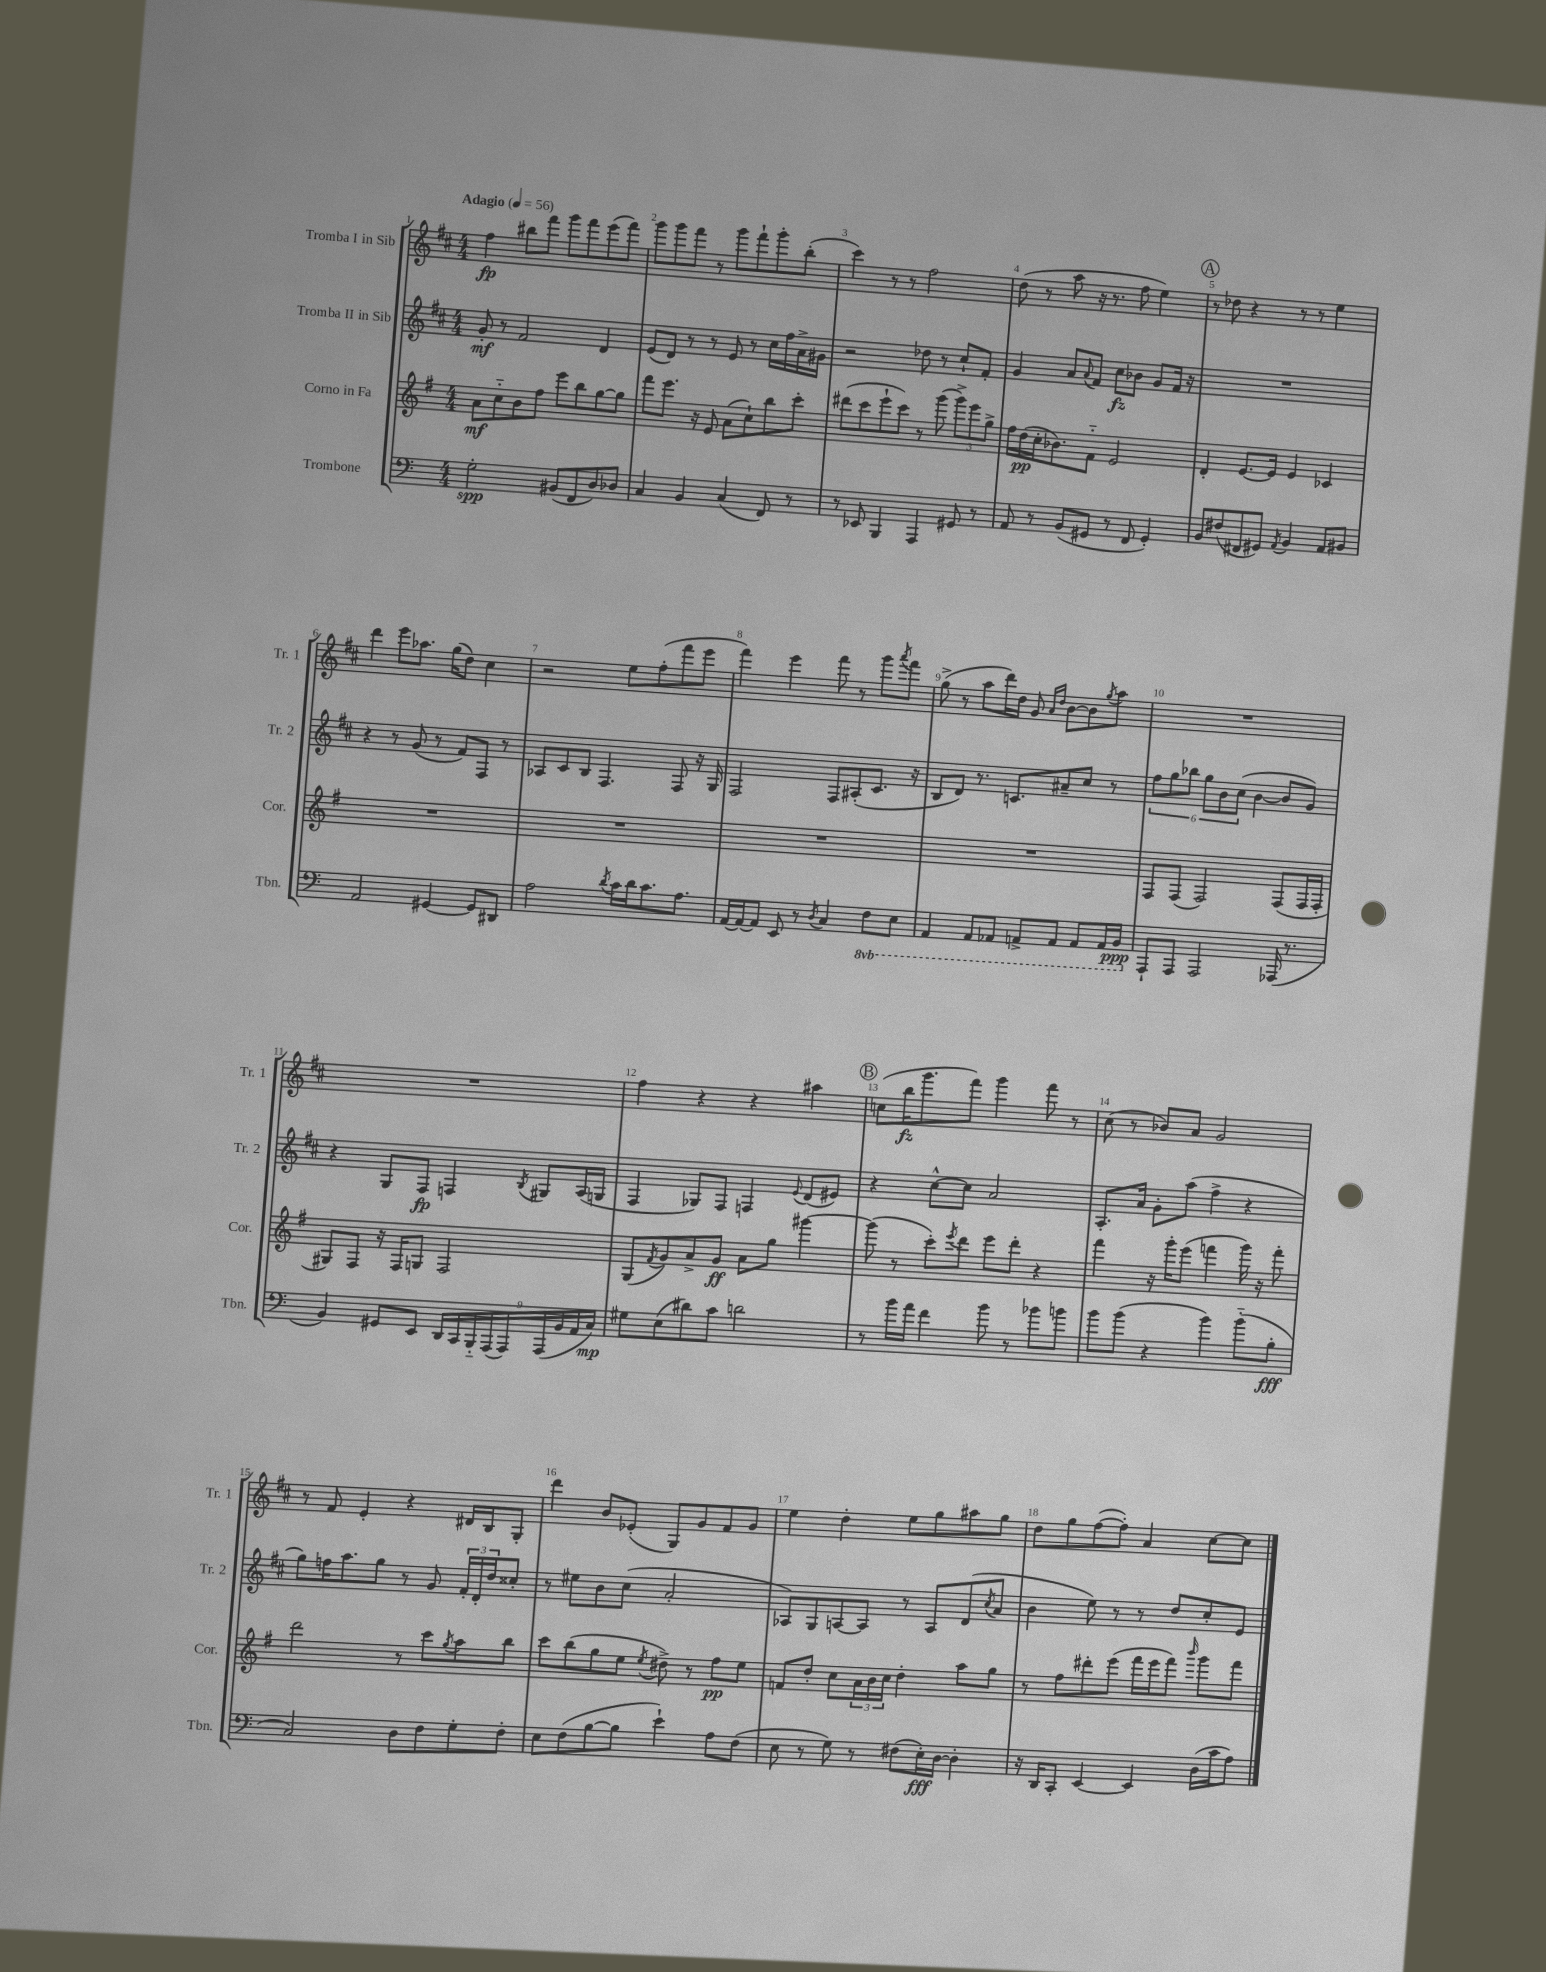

**kern	**dynam	**kern	**dynam	**kern	**dynam	**kern	**dynam
*part4	*part4	*part3	*part3	*part2	*part2	*part1	*part1
*staff4	*staff4	*staff3	*staff3	*staff2	*staff2	*staff1	*staff1
*I"Trombone	*	*I"Corno in Fa	*	*I"Tromba II in Sib	*	*I"Tromba I in Sib	*
*I'Tbn.	*	*I'Cor.	*	*I'Tr. 2	*	*I'Tr. 1	*
*clefF4	*	*clefG2	*	*clefG2	*	*clefG2	*
*k[]	*	*k[f#]	*	*k[f#c#]	*	*k[f#c#]	*
*M4/4	*	*M4/4	*	*M4/4	*	*M4/4	*
*MM56	*	*MM56	*	*MM56	*	*MM56	*
=1	=1	=1	=1	=1	=1	=1	=1
!	!	!	!	!	!	!LO:TX:a:B:t=Adagio	!
2G'\	spp	8a\L	mf	8g'/	mf	4ff#\	fp
.	.	8cc\	.	8r	.	.	.
.	.	8b\	.	2f#/	.	8bb#X\L	.
.	.	8ff#\J	.	.	.	8fff#\J	.
(8BB#X/L	.	8eee\L	.	.	.	8ggg\L	.
8FF/	.	8bb\	.	.	.	8fff#\	.
8D/)	.	[8gg\	.	4d/	.	(8eee\	.
8D-X/J	.	8gg\J]	.	.	.	8fff#\J)	.
=2	=2	=2	=2	=2	=2	=2	=2
4C/	.	8fff#\L	.	(8e/L	.	8ggg\L	.
.	.	8.eee\J	.	8d/J)	.	8ggg\	.
4BB/	.	.	.	8r	.	8fff#\J	.
.	.	16r	.	.	.	.	.
.	.	8e/	.	8r	.	8r	.
(4C/	.	(8a\L	.	8e/	.	8ggg\L	.
.	.	8cc`\)	.	8r	.	8fff#`\	.
8FF/)	.	8bb\	.	16cc#\LL	.	8ggg'\	.
.	.	.	.	16ff#\	.	.	.
8r	.	8ccc'\J	.	16a^\	.	(8bb'\J	.
.	.	.	.	16g#X\JJ	.	.	.
=3	=3	=3	=3	=3	=3	=3	=3
8r	.	(8ddd#X\L	.	2r	.	4ccc#\)	.
8EE-X/	.	8ccc\	.	.	.	.	.
4BBB/	.	8eee`\	.	.	.	8r	.
.	.	8ccc\J)	.	.	.	8r	.
4AAA/	.	8r	.	8dd-X\	.	2ff#\	.
.	.	(8ggg\	.	8r	.	.	.
8GG#X/	.	12ggg^\L)	.	8cc#`/L	.	.	.
.	.	12eee\	.	.	.	.	.
8r	.	.	.	8f#'/J	.	.	.
.	.	12gg^\J	.	.	.	.	.
=4	=4	=4	=4	=4	=4	=4	=4
8AA/	.	16ff#\LL	.	4g/	.	(8dd\	.
.	.	(16dd\	pp	.	.	.	.
8r	.	16cc'\J	.	.	.	8r	.
.	.	8.b-X\)	.	.	.	.	.
(8BB/L	.	.	.	8a/L	.	8aa\	.
.	.	.	.	8qqa/	.	.	.
8GG#X/J	.	8f#\J	.	8f#/J	.	16r	.
.	.	.	.	.	.	8.r	.
8r	.	2e/	.	8cc#\L	fz	.	.
8FF/	.	.	.	8b-X\J	.	8ff#\	.
4GG#'/)	.	.	.	8g/L	.	4ee\)	.
.	.	.	.	16f#/Jk	.	.	.
.	.	.	.	16r	.	.	.
!!LO:REH:place=s1:t=A
=5	=5	=5	=5	=5	=5	=5	=5
8BB/L	.	4d'/	.	1r	.	8r	.
(8F#X/	.	.	.	.	.	8dd-X\	.
8FF#X/	.	[8.e/L	.	.	.	4r	.
8GG#X/J)	.	.	.	.	.	.	.
.	.	16e/Jk]	.	.	.	.	.
8qAA/	.	.	.	.	.	.	.
4BB/	.	4e/	.	.	.	8r	.
.	.	.	.	.	.	8r	.
8AA/L	.	4c-X/	.	.	.	4ee\	.
8BB#X/J	.	.	.	.	.	.	.
!!LO:LB:g=z
=6	=6	=6	=6	=6	=6	=6	=6
2AA/	.	1r	.	4r	.	4ddd\	.
.	.	.	.	8r	.	8eee\L	.
.	.	.	.	(8g/	.	8.aa-X\J	.
[4GG#X/	.	.	.	8r	.	.	.
.	.	.	.	.	.	(16gg\KL	.
.	.	.	.	8f#/L)	.	8dd\J)	.
8GG#/L]	.	.	.	8F#/J	.	4cc#\	.
8DD#X/J	.	.	.	8r	.	.	.
=7	=7	=7	=7	=7	=7	=7	=7
2A\	.	1r	.	8A-X/L	.	2r	.
.	.	.	.	8c#/	.	.	.
.	.	.	.	8B/J	.	.	.
.	.	.	.	4.F#/	.	.	.
8qd/	.	.	.	.	.	.	.
16c\LL	.	.	.	.	.	8ee\L	.
16d\J	.	.	.	.	.	.	.
8.c\	.	.	.	.	.	(8ff#'\	.
.	.	.	.	8F#/	.	8fff#\	.
8.A\J	.	.	.	.	.	.	.
.	.	.	.	16r	.	8eee\J	.
.	.	.	.	16G/	.	.	.
=8	=8	=8	=8	=8	=8	=8	=8
[16AA/LL	.	1r	.	2F#/	.	4fff#\)	.
16AA/J_	.	.	.	.	.	.	.
8AA/J]	.	.	.	.	.	.	.
8EE/	.	.	.	.	.	4eee\	.
8r	.	.	.	.	.	.	.
8qD/	.	.	.	.	.	.	.
4C/	.	.	.	8F#/L	.	8fff#\	.
.	.	.	.	(8A#X'/	.	8r	.
*8ba	*	*	*	*	*	*	*
8FF\L	.	.	.	8.c#/J	.	8ggg\L	.
.	.	.	.	.	.	8qaaa/	.
8EE\J	.	.	.	.	.	8fff#\J	.
.	.	.	.	16r	.	.	.
=9	=9	=9	=9	=9	=9	=9	=9
4AAA/	.	1r	.	8B/L	.	(8gg^\	.
.	.	.	.	8d/J)	.	8r	.
8AAA/L	.	.	.	8.r	.	8aa\L	.
8AAA-X/J	.	.	.	.	.	16ddd\L)	.
.	.	.	.	8.cn/L	.	16dd\JJ	.
8AAAn^/L	.	.	.	.	.	8g/	.
.	.	.	.	.	.	16qqa/LL	.
.	.	.	.	.	.	16qqdd/JJ	.
8AAA/J	.	.	.	8a#X~/	.	[8b\L	.
8AAA/L	.	.	.	8cc#/J	.	8b\]	.
.	.	.	.	.	.	8qgg/	.
16AAA/L	.	.	.	8r	.	8aa\J	.
16BBB/JJ	ppp	.	.	.	.	.	.
=10	=10	=10	=10	=10	=10	=10	=10
*X8ba	*	*	*	*	*	*	*
8AAA`/L	.	8F#/L	.	12ff#\L	.	1r	.
.	.	.	.	12gg\	.	.	.
8AAA/J	.	(8F#/J	.	.	.	.	.
.	.	.	.	12bb-X\J	.	.	.
2AAA/	.	2F#/)	.	12gg\L	.	.	.
.	.	.	.	12b\	.	.	.
.	.	.	.	(12cc#\J	.	.	.
.	.	.	.	[4b\	.	.	.
(16AAA-X/	.	(8F#/L	.	8b/L]	.	.	.
8.r	.	.	.	.	.	.	.
.	.	16F#/L	.	8g/J)	.	.	.
.	.	16F#'/JJ	.	.	.	.	.
!!LO:LB:g=z
=11	=11	=11	=11	=11	=11	=11	=11
4BB/)	.	8G#X/L)	.	4r	.	1r	.
.	.	8F#/J	.	.	.	.	.
8GG#X/L	.	16r	.	8G/L	.	.	.
.	.	16F#/KL	.	.	.	.	.
8EE/J	.	8Gn/J	.	8F#/J	fp	.	.
18DD/LL	.	2F#/	.	4Fn/	.	.	.
18CC/	.	.	.	.	.	.	.
18BBB/	.	.	.	.	.	.	.
(18AAA/	.	.	.	.	.	.	.
18AAA/)	.	.	.	.	.	.	.
.	.	.	.	8qB/	.	.	.
.	.	.	.	8G#X/L	.	.	.
(18AAA/	.	.	.	.	.	.	.
18BB/	.	.	.	.	.	.	.
.	.	.	.	(16A/L	.	.	.
18AA/	.	.	.	.	.	.	.
.	.	.	.	16Gn/JJ	.	.	.
18C/JJ)	mp	.	.	.	.	.	.
=12	=12	=12	=12	=12	=12	=12	=12
8G#X\L	.	(8G/L	.	4F#/	.	4ff#\	.
.	.	8qf#/	.	.	.	.	.
(8E\	.	8g/)	.	.	.	.	.
8d#X\)	.	8a^/	.	8G-X/L)	.	4r	.
8c\J	.	8g/J	ff	8F#/J	.	.	.
2dn\	.	8a\L	.	4Fn/	.	4r	.
.	.	8gg\J	.	.	.	.	.
.	.	.	.	8qqe/	.	.	.
.	.	[4ggg#X\	.	(8d/L	.	4aa#X\	.
.	.	.	.	8e#X/J)	.	.	.
!!LO:REH:place=s1:t=B
=13	=13	=13	=13	=13	=13	=13	=13
8r	.	(8ggg#\]	.	4r	.	(8ccn\L	.
16b\LL	.	8r	.	.	.	16bb\K	fz
16a\JJ	.	.	.	.	.	8.ggg\	.
4f\	.	8ccc'\L)	.	[8cc#^^\L	.	.	.
.	.	8qeee/	.	.	.	.	.
.	.	8ddd\J	.	8cc#\J]	.	8fff#\J)	.
8b\	.	8eee\L	.	2a/	.	4ggg\	.
8r	.	8ddd'\J	.	.	.	.	.
8b-X\L	.	4r	.	.	.	8fff#\	.
8bn\J	.	.	.	.	.	8r	.
=14	=14	=14	=14	=14	=14	=14	=14
8b\L	.	4fff#\	.	8.A'/L	.	(8cc#\	.
(8b\J	.	.	.	.	.	8r	.
.	.	.	.	16a/Jk	.	.	.
4r	.	16r	.	8g'\L	.	8b-X/L)	.
.	.	16ggg'\KL	.	.	.	.	.
.	.	(8eee\J	.	(8aa\J	.	8a/J	.
4b\)	.	4fffn\	.	4ff#^\	.	2g/	.
(8b\L	.	16ggg\)	.	4r	.	.	.
.	.	16r	.	.	.	.	.
8B'\J	fff	8fff'\	.	.	.	.	.
!!LO:LB:g=z
=15	=15	=15	=15	=15	=15	=15	=15
2C/)	.	2ddd\	.	8gg\L)	.	8r	.
.	.	.	.	16ffn\K	.	8f#/	.
.	.	.	.	8.aa\	.	.	.
.	.	.	.	.	.	4e'/	.
.	.	.	.	8gg\J	.	.	.
8D\L	.	8r	.	8r	.	4r	.
8F\	.	8ccc\L	.	8g/	.	.	.
.	.	8qgg/	.	.	.	.	.
8G'\	.	8aa\	.	24f#'/LL	.	16d#X/LL	.
.	.	.	.	24d'/	.	.	.
.	.	.	.	.	.	16B/J	.
.	.	.	.	24dd/J	.	.	.
8F'\J	.	8bb\J	.	8cc##X'/J	.	8G'/J	.
=16	=16	=16	=16	=16	=16	=16	=16
8E\L	.	8ccc\L	.	8r	.	4ddd\	.
(8F\	.	(8bb\	.	8ee#X\L	.	.	.
[8B\	.	8gg\	.	8b\	.	8b/L	.
8B\J]	.	8ee\J	.	(8cc#\J	.	(8e-X'/J	.
.	.	8qee/	.	.	.	.	.
4e`\)	.	8dd#X^\)	.	2a'/	.	8G/L)	.
.	.	8r	.	.	.	8g/	.
8A\L	.	8ff#\L	pp	.	.	8f#/	.
(8F\J	.	8ee\J	.	.	.	8g/J	.
=17	=17	=17	=17	=17	=17	=17	=17
8E\	.	8fn/L	.	8A-X/L)	.	4ee\	.
8r	.	8dd'/J	.	8G/	.	.	.
8G\)	.	8cc\L	.	[8An/	.	4dd'\	.
8r	.	24a\L	.	8A/J]	.	.	.
.	.	24b\	.	.	.	.	.
.	.	24cc\JJ	.	.	.	.	.
(8F#X\L	.	4dd'\	.	8r	.	8ee\L	.
16E'\L)	fff	.	.	8A/L	.	8gg\	.
[16D\JJ	.	.	.	.	.	.	.
4D'\]	.	8aa\L	.	(8d/	.	8aa#X\	.
.	.	.	.	8qcc#/	.	.	.
.	.	8gg\J	.	8a/J	.	8gg\J	.
=18	=18	=18	=18	=18	=18	=18	=18
16r	.	8r	.	4b\	.	8dd\L	.
16DD/KL	.	.	.	.	.	.	.
8CC'/J	.	8ff#\L	.	.	.	8gg\	.
[4EE/	.	8ddd#X'\	.	8ee\)	.	([8ff#\	.
.	.	(8eee\J	.	8r	.	8ff#'\J])	.
4EE/]	.	16fff#\LL	.	8r	.	4a/	.
.	.	16eee\J	.	.	.	.	.
.	.	8fff#\J)	.	8dd/L	.	.	.
.	.	16qqbbb/	.	.	.	.	.
(16D\LL	.	8ggg\L	.	8cc#'/	.	[8cc#\L	.
16c\J	.	.	.	.	.	.	.
8A\J)	.	8fff#\J	.	8e/J	.	8cc#\J]	.
==	==	==	==	==	==	==	==
*-	*-	*-	*-	*-	*-	*-	*-
